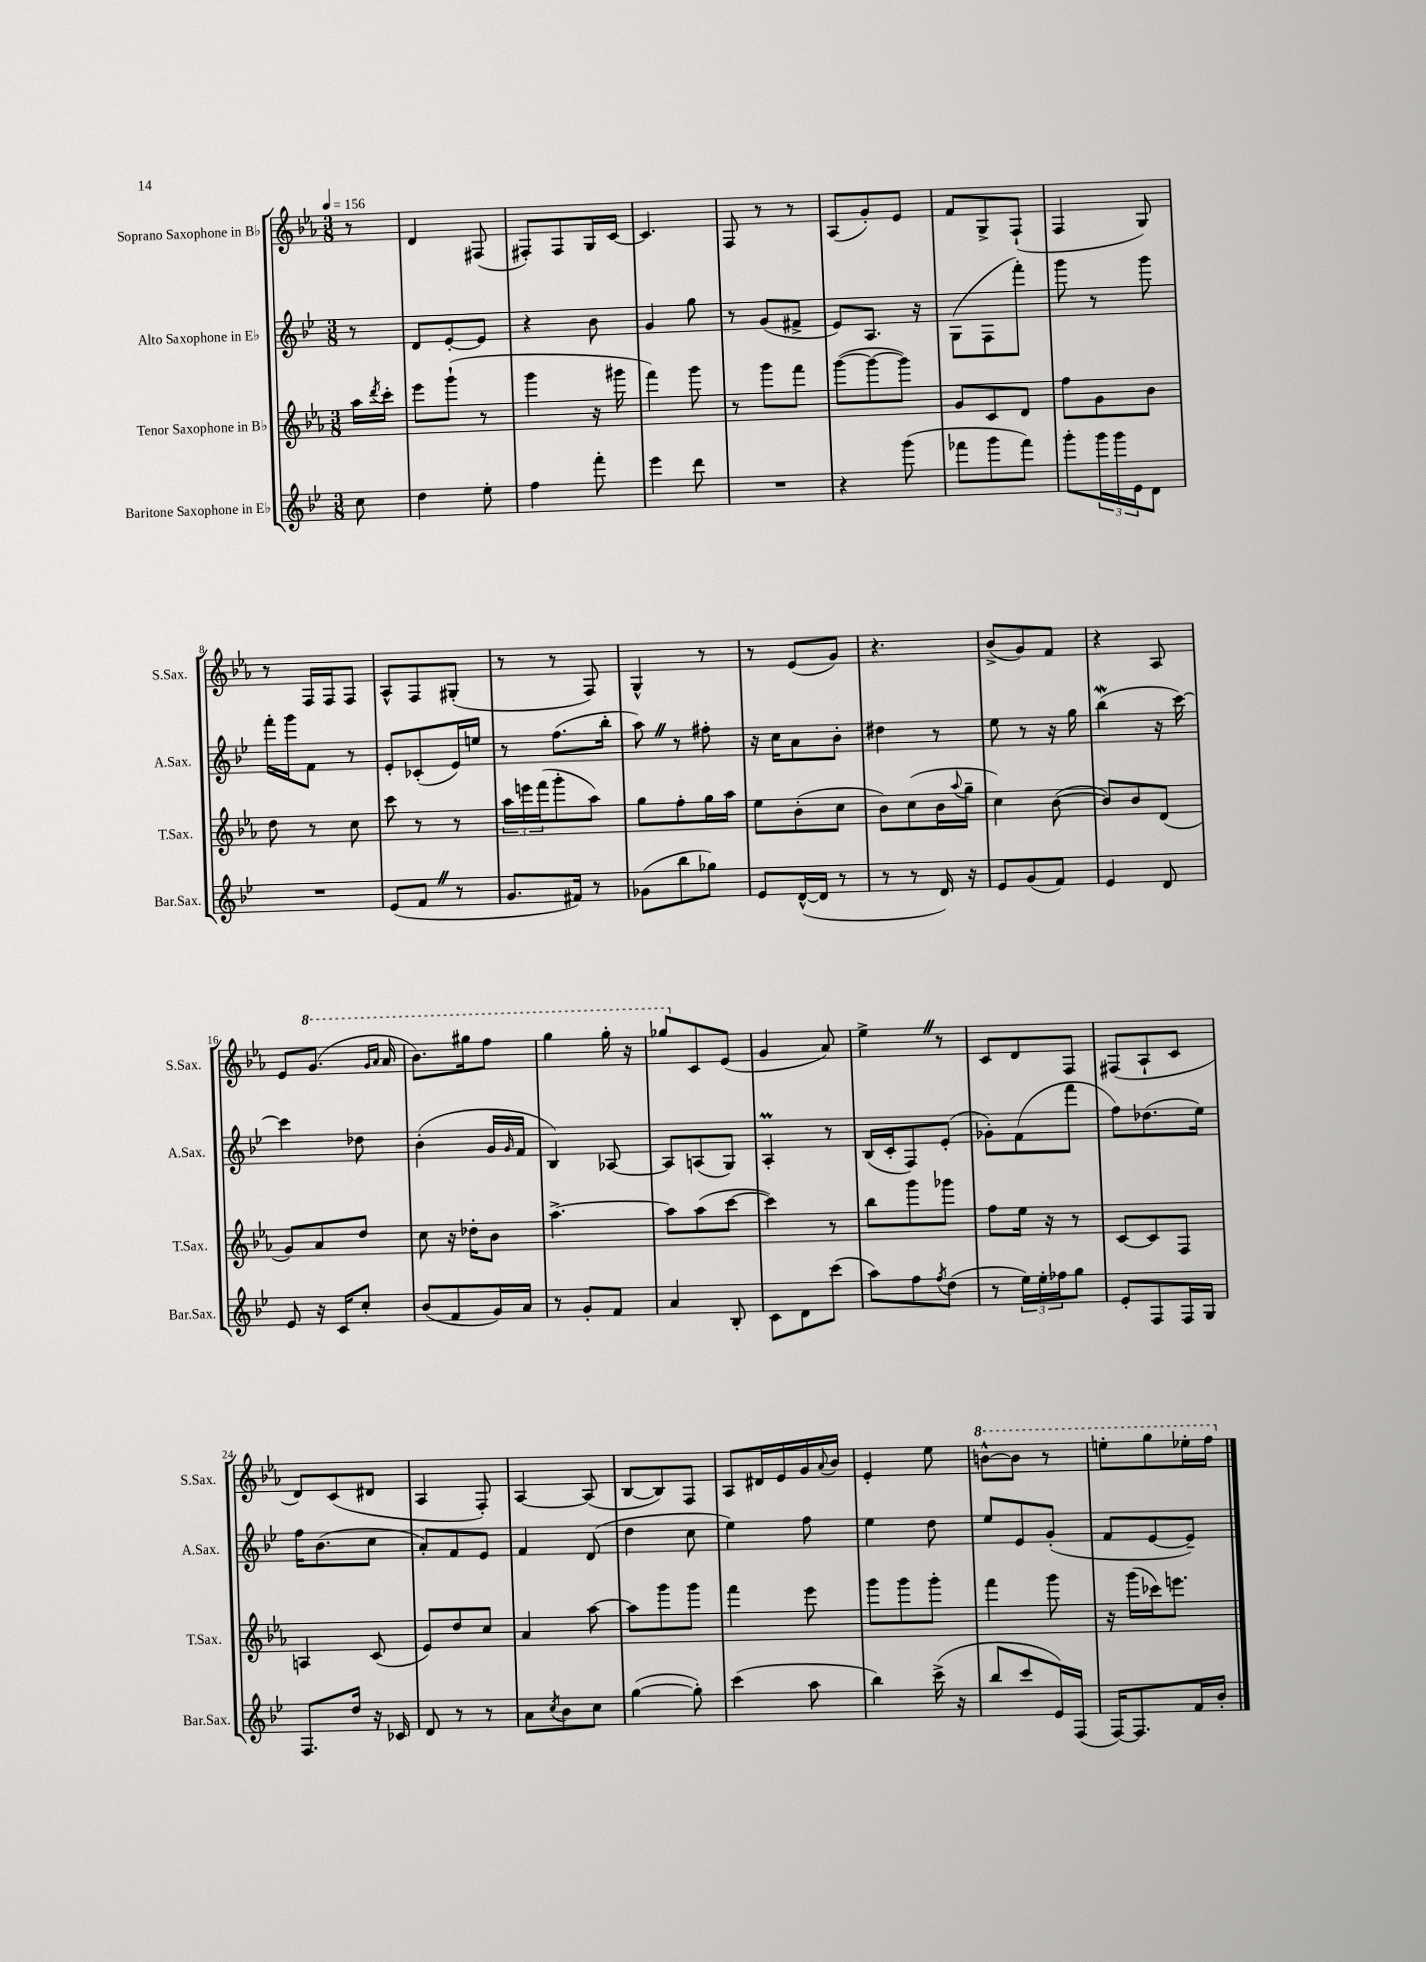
<<
\new StaffGroup <<
\new Staff = "s0" \with { instrumentName = "Soprano Saxophone in Bb" shortInstrumentName = "S.Sax." } {
    \clef treble \key ees \major \numericTimeSignature \time 3/8 \partial 8 \tempo 4 = 156
    r8 |
    d'4 fis8( |
    fis8-.) fis8 g16 c'16~ |
    c'4. |
    f8 r8 r8 |
    aes8( g'8-.) ees'8 |
    f'8 g8-> f8-!( |
    f4 g8) |
    r8 f16 f16 f8 |
    aes8-^ f8 gis8-.( |
    r8 r8 f8) |
    g4-^ r8 |
    r8 ees'8( g'8) |
    r4. |
    bes'8->( g'8) f'8 |
    r4 aes8 |
    ees'8 \ottava #1 g''8.( \grace { g''16 aes''16 } aes''16 |
    bes''8.) gis'''16 f'''8 |
    g'''4 g'''16-. r16 |
    ges'''8 \ottava #0 c'8 ees'8( |
    g'4 aes'8) |
    ees''4-> \once \override BreathingSign.text = \markup { \musicglyph "scripts.caesura.straight" } \breathe r8 |
    c'8 d'8 f8 |
    fis8( aes8-! c'8 |
    d'8) c'8( dis'8 |
    aes4 f8-.) |
    aes4~ aes8( |
    bes8~ bes8) f8 |
    aes8 dis'16 ees'16 g'16 \appoggiatura { aes'8 } bes'16 |
    ees'4-. ees''8 |
    \ottava #1 b''8~-^ b''8 r8 |
    e'''8-. g'''8 ees'''16-. f'''16 \ottava #0 \bar "|." |
}
\new Staff = "s1" \with { instrumentName = "Alto Saxophone in Eb" shortInstrumentName = "A.Sax." } {
    \clef treble \key bes \major \numericTimeSignature \time 3/8 \partial 8
    r8 |
    d'8 ees'8~-. ees'8 |
    r4 bes'8 |
    g'4 g''8 |
    r8 g'8( fis'8-> |
    ees'8) a8. r16 |
    g8( f8 f'''8-.) |
    g'''8 r8 g'''8 |
    f'''16-. g'''16 f'8 r8 |
    ees'8-. ces'8-.( ees'16) e''16 |
    r8 f''8.( bes''16-. |
    a''8) \once \override BreathingSign.text = \markup { \musicglyph "scripts.caesura.straight" } \breathe r8 fis''8-. |
    r16 c''16 a'8 bes'8-. |
    dis''4 r8 |
    ees''8 r8 r16 g''16 |
    bes''4\mordent( r16 c'''16~) |
    c'''4 des''8 |
    bes'4-.( g'16 \grace { g'16 } f'16 |
    bes4) aes8~ |
    aes8 a8( g8) |
    a4-.\prall r8 |
    bes16( c'16-. f8) ees'8-.( |
    ges'8-.) f'8( f'''8 |
    f''8) des''8.( ees''16) |
    f''16 bes'8.( c''8 |
    a'8-.) f'8 ees'8 |
    f'4 d'8( |
    d''4 c''8 |
    ees''4) f''8 |
    ees''4 d''8 |
    ees''8 ees'8 g'8-.( |
    f'8 ees'8~ ees'8--) \bar "|." |
}
\new Staff = "s2" \with { instrumentName = "Tenor Saxophone in Bb" shortInstrumentName = "T.Sax." } {
    \clef treble \key ees \major \numericTimeSignature \time 3/8 \partial 8
    aes''16 \acciaccatura { d'''8 } c'''16-. |
    ees'''8 g'''8-!( r8 |
    g'''4 r16 gis'''16 |
    f'''4) g'''8 |
    r8 g'''8 f'''8 |
    g'''8~( g'''8~ g'''8) |
    g'8 c'8 d'8 |
    f''8 g'8 bes'8 |
    d''8 r8 c''8 |
    c'''8 r8 r8 |
    \tuplet 3/2 { aes''16 e'''16 f'''16( } g'''8-. aes''8) |
    g''8 f''8-. g''16 aes''16 |
    ees''8 bes'8-.( c''8 |
    bes'8) c''8( bes'16 \appoggiatura { aes''8 } g''16-- |
    c''4) bes'8~( |
    bes'8) bes'8 d'8( |
    g'8) aes'8 d''8 |
    c''8 r16 des''16-. bes'8 |
    aes''4.~-> |
    aes''8 aes''8( c'''8~ |
    c'''4) r8 |
    bes''8 g'''8 ges'''8 |
    f''8 ees''16 r16 r8 |
    c'8~ c'8 f8 |
    a4 c'8( |
    ees'8) d''8 c''8 |
    aes'4 aes''8~ |
    aes''8 g'''8 g'''8 |
    f'''4 ees'''8 |
    g'''8 g'''8 g'''8-. |
    f'''4 g'''8 |
    r16 g'''16( ces'''16) e'''8. \bar "|." |
}
\new Staff = "s3" \with { instrumentName = "Baritone Saxophone in Eb" shortInstrumentName = "Bar.Sax." } {
    \clef treble \key bes \major \numericTimeSignature \time 3/8 \partial 8
    c''8 |
    d''4 ees''8-. |
    f''4 f'''8-. |
    ees'''4 d'''8 |
    R4. |
    r4 g'''8( |
    fes'''8 g'''8 fes'''8) |
    g'''8-. \tuplet 3/2 { g'''16 g'''16 ees'16 } d'8 |
    R4. |
    ees'8( f'8 \once \override BreathingSign.text = \markup { \musicglyph "scripts.caesura.straight" } \breathe r8 |
    g'8. fis'16) r8 |
    ges'8( bes''8 ges''8) |
    ees'8 d'16~-^( d'16 r8 |
    r8 r8 d'16) r16 |
    ees'8 g'8( f'8) |
    ees'4 d'8 |
    ees'8 r16 c'16 c''8-. |
    bes'8( f'8 g'16) a'16 |
    r8 g'8-. f'8 |
    a'4 bes8-. |
    c'8 d'8 c'''8( |
    a''8) f''8 \acciaccatura { f''8 } d''8( |
    r8 \tuplet 3/2 { ees''16) ees''16-. fes''16 } g''8 |
    ees'8-. f8 f16 g16 |
    f8. d''16 r16 ces'16 |
    d'8 r8 r8 |
    a'8 \acciaccatura { c''8 } bes'8 c''8 |
    g''4~( g''8-.) |
    c'''4( a''8 |
    bes''4) c'''16->( r16 |
    bes''8 c'''8 ees'16) f16( |
    f16~) f8. f'16 bes'16-. \bar "|." |
}
>>
>>
